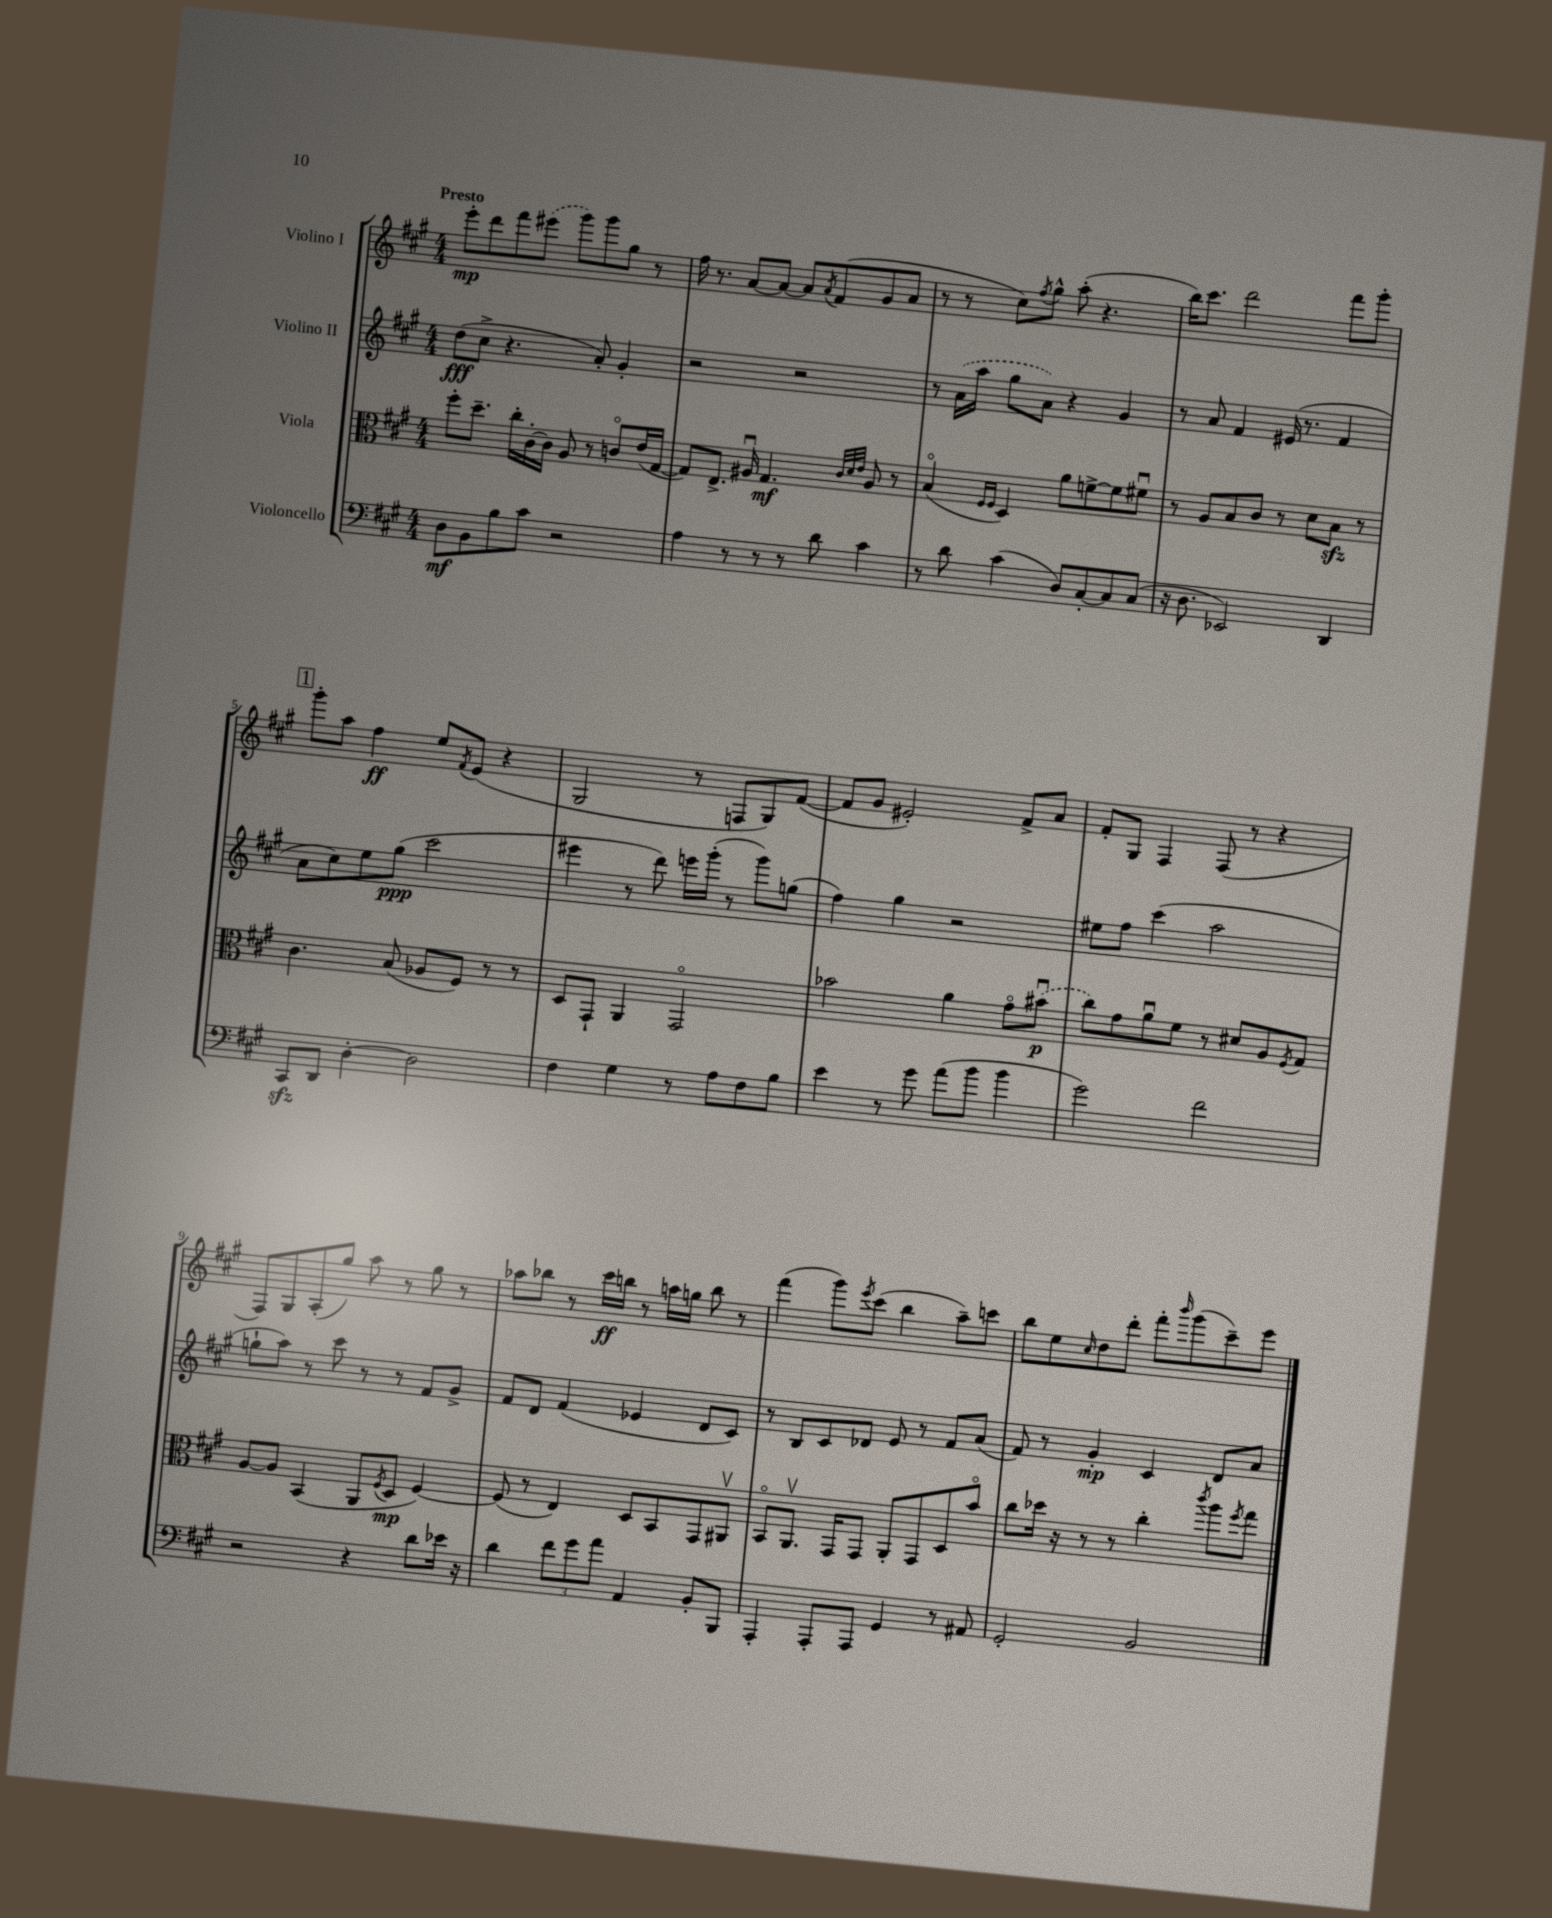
<<
\new StaffGroup <<
\new Staff = "s0" \with { instrumentName = "Violino I" } {
    \clef treble \key a \major \numericTimeSignature \time 4/4 \tempo "Presto"
    e'''8-.\mp d'''8 fis'''8 \once \slurDashed eis'''8( gis'''8) gis'''8 gis''8 r8 |
    fis''16 r8. a'8~ a'8~ a'8 \acciaccatura { a'8 } fis'8( gis'8 a'8 |
    r8 r8 cis''8) \acciaccatura { fis''8 } gis''8-^ a''8-.( r4. |
    b''16) cis'''8. d'''2 fis'''8 gis'''8-. |
    \mark \markup { \box "1" } gis'''8-. a''8 fis''4\ff e''8 \acciaccatura { fis'8 } e'8( r4 |
    gis2 r8 f8 gis8) fis'8~( |
    fis'8 gis'8 eis'2-.) fis'8-> a'8 |
    fis'8-. gis8 fis4 fis8( r8 r4 |
    fis8) gis8 a8-.( gis''8) a''8 r8 gis''8 r8 |
    aes''8 bes''8 r8 cis'''16\ff b''16 r8 a''16 g''16 b''8 r8 |
    fis'''4( gis'''8) \acciaccatura { e'''8 } cis'''8( b''4 a''8--) c'''8 |
    b''8 e''8 \grace { cis''16 } d''8 d'''8-. fis'''8-. \grace { b'''16 } gis'''8( cis'''8--) e'''8 \bar "|." |
}
\new Staff = "s1" \with { instrumentName = "Violino II" } {
    \clef treble \key a \major \numericTimeSignature \time 4/4
    d''8\fff( cis''8-> r4. a'8-.) gis'4-. |
    r2 r2 |
    r8 \once \slurDashed a'16( a''16 gis''8 a'8) r4 gis'4 |
    r8 a'8 fis'4 eis'16( r8. fis'4 |
    \mark \markup { \box "1" } a'8 cis''8) e''8 gis''8\ppp( cis'''2 |
    eis'''4 r8 d'''8) e'''16 gis'''16-.( r8 gis'''8) g''8( |
    fis''4) gis''4 r2 |
    eis''8 fis''8 cis'''4( a''2 |
    g''8-! a''8) r8 cis'''8 r8 r8 fis'8 gis'8-> |
    fis'8 d'8 fis'4( ees'4 d'8 cis'8) |
    r8 b8 cis'8 des'8 e'8 r8 fis'8 a'8( |
    fis'8) r8 gis'4-.\mp cis'4 d'8 a'8 \bar "|." |
}
\new Staff = "s2" \with { instrumentName = "Viola" } {
    \clef alto \key a \major \numericTimeSignature \time 4/4
    fis''8-. d''8.-- cis''16-. cis'16~-. cis'16 a8 r8 c'8\flageolet e'16( gis16~ |
    gis8) e8.-> ais16\downbow gis4.\mf \grace { cis'32 d'32 e'32 } ais8 r8 |
    b4\flageolet( \grace { fis16 fis16 } d4) a'8 f'8~-> f'8 fis'8\downbow |
    r8 a8 b8 cis'8 r8 d'8 b8\sfz r8 |
    \mark \markup { \box "1" } cis'4. b8( aes8 fis8) r8 r8 |
    d8 gis,8-! a,4 gis,2\flageolet |
    bes'2 a'4 gis'8\flageolet \once \slurDashed bis'8\downbow\p( |
    cis''8) gis'8 a'8\downbow fis'8 r8 dis'8 a8 \acciaccatura { fis8 } gis8 |
    a8~ a8 b,4( a,8 \acciaccatura { fis8 } d8\mp fis4~) |
    fis8( r8 e4) d8 b,8 gis,8 ais,8\upbow |
    b,8\flageolet a,8.\upbow gis,16 gis,8 a,8-. gis,8 d8 b'8\flageolet |
    cis''8 des''16 r16 r8 r8 cis''4-. \acciaccatura { cis'''8 } a''8 \acciaccatura { fis''8 } gis''8 \bar "|." |
}
\new Staff = "s3" \with { instrumentName = "Violoncello" } {
    \clef bass \key a \major \numericTimeSignature \time 4/4
    d8\mf b,8 b8 cis'8 r2 |
    a4 r8 r8 r8 d'8 cis'4 |
    r8 d'8 cis'4( d8) cis8~-. cis8 cis8( |
    r16 d8. ees,2) d,4 |
    \mark \markup { \box "1" } cis,8\sfz d,8 d4~-. d2 |
    fis4 gis4 r8 a8 fis8 b8 |
    e'4 r8 gis'8 a'8( b'8 b'4 |
    gis'2) fis'2 |
    r2 r4 d'8 ees'16 r16 |
    d'4 \tuplet 3/2 { fis'8 gis'8 a'8 } a,4 b,8-. b,,8 |
    a,,4-. a,,8-. a,,8 gis,4 r8 ais,8 |
    gis,2-. b,2 \bar "|." |
}
>>
>>
